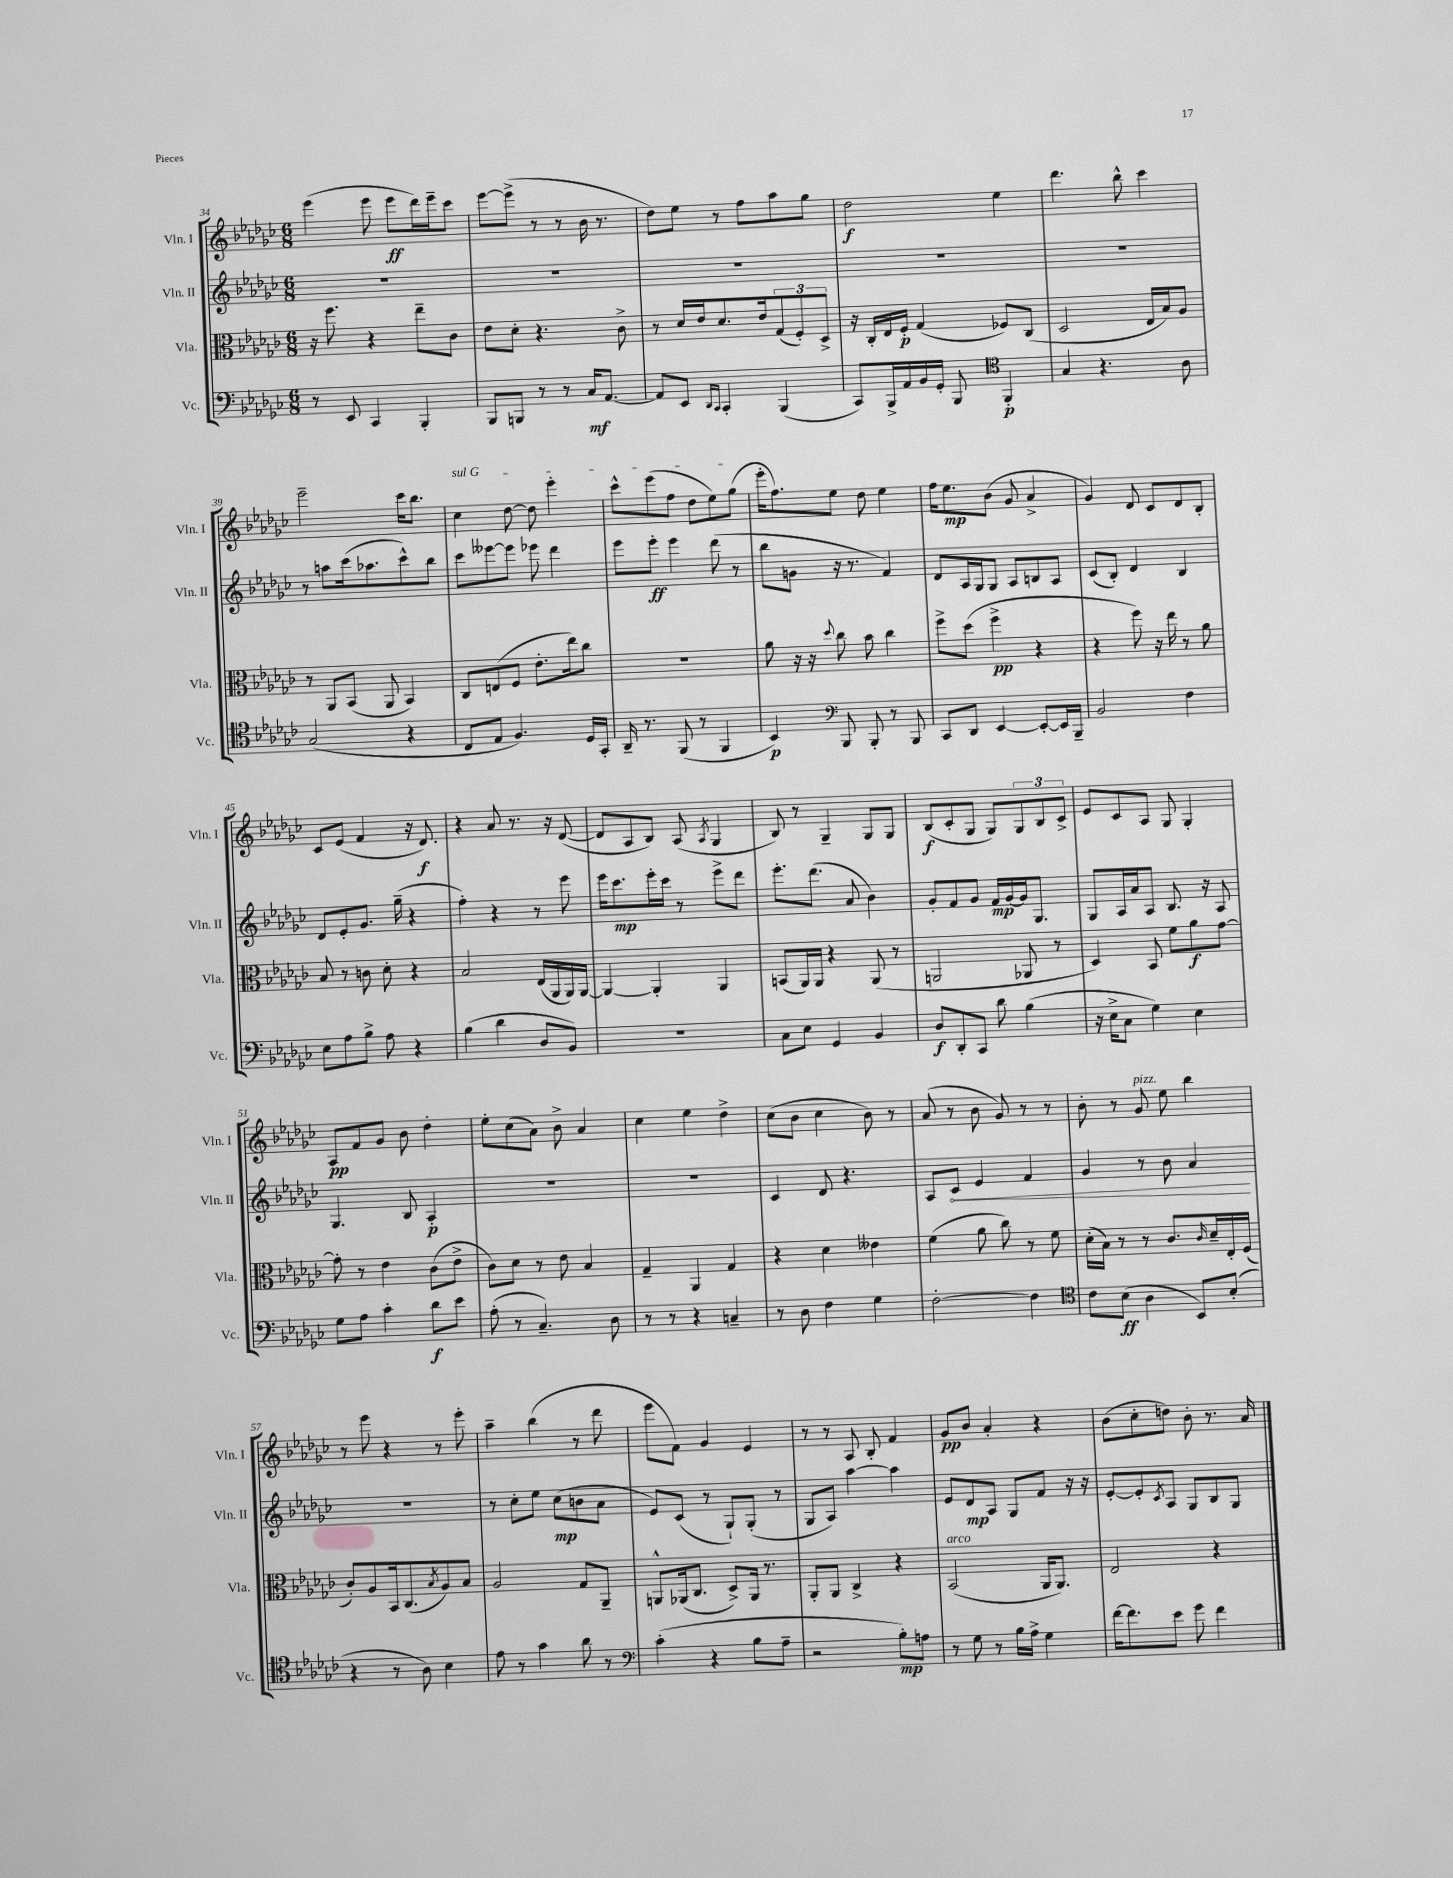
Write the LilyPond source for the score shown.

<<
\new StaffGroup <<
\new Staff = "s0" \with { instrumentName = "Vln. I" shortInstrumentName = "Vln. I" } {
    \clef treble \key ges \major \numericTimeSignature \time 6/8
    ees'''4( ees'''8 ees'''8\ff des'''16) ees'''16-- ces'''8 |
    ees'''8~ ees'''8->( r8 r8 bes'16 r8. |
    des''8) ees''8 r8 f''8 aes''8 ges''8 |
    des''2\f ees''4 |
    des'''4. bes''8-^ ces'''4 |
    ees'''2-- ces'''16 bes''8. |
    \once \override TextSpanner.bound-details.left.text = \markup { \italic "sul G" } ces''4\startTextSpan des''8~ des''8 ees'''4-. |
    ces'''8-^ ees'''8( f''8 des''8 ees''8) ges''8\stopTextSpan( |
    ees'''16-. f''8.) ees''8 des''8 ees''4 |
    f''16 ees''8.\mp bes'8( ges'8 aes'4-> |
    ges'4) des'8 ces'8 des'8 bes8-. |
    ces'8 ees'8( f'4 r16 des'8.\f) |
    r4 aes'8 r8. r16 des'8~( |
    des'8 aes8 bes8) aes8( \acciaccatura { aes8 } ges4 |
    bes8) r8 ges4-- ges8 ges8 |
    bes8\f( ces'8-. ges8 ges8) \tuplet 3/2 { ges8 bes8 ces'8-> } |
    ees'8 ces'8 aes8 ges8 ges4-. |
    aes8\pp f'8 ges'8 bes'8 des''4-. |
    ees''8-. ces''8( aes'8) bes'8-> aes'4 |
    ces''4 ees''4 des''4-> |
    ces''8( bes'8 ces''4 bes'8) r8 |
    aes'8( r8 bes'8 ges'8) r8 r8 |
    bes'8-. r8 ges'8^\markup { \italic "pizz." } ees''8 bes''4 |
    r8 ees'''8 r4 r8 ees'''8-. |
    aes''4-- bes''4( r8 des'''8 |
    ees'''8 f'8) ges'4 ees'4 |
    r8 r8 aes8 bes8-. f'4 |
    ges'8\pp bes'8 aes'4-. r4 |
    bes'8( ces''8-. d''8) bes'8-. r8. aes'16 \bar "|." |
}
\new Staff = "s1" \with { instrumentName = "Vln. II" shortInstrumentName = "Vln. II" } {
    \clef treble \key ges \major \numericTimeSignature \time 6/8
    R2. |
    R2. |
    R2. |
    R2. |
    R2. |
    r8 a''8 ces'''16( aes''8. ces'''8-^) bes''8 |
    ces'''8 eeses'''8~ eeses'''8 ees'''8 des'''4 |
    ees'''8 ees'''8-.\ff ees'''4 des'''8( r8 |
    bes''8 g'8 r16 r8. f'4) |
    des'8 aes16 ges16 ges8 aes8 b8 aes8 |
    ces'8( bes8-.) des'4 bes4 |
    des'8 ees'8-. ges'8. ges''16--( r4 |
    f''4-.) r4 r8 ees'''8 |
    ees'''16 ces'''8.\mp ees'''16-. ces'''16 r8 ees'''8-> des'''8 |
    ees'''8.-. des'''8.( aes'8 bes'4) |
    ges'8-. f'8 ges'8 f'16\mp ges'16~ ges'16 ges8. |
    ges8 aes16 aes'16 aes8 bes8. r16 aes8 |
    ges4. bes8 aes4-.\p |
    R2. |
    R2. |
    ces'4 des'8 r4. |
    aes8 \once \override Hairpin.circled-tip = ##t ces'8\< ees'4 f'4 |
    ges'4 r8 bes'8 aes'4\! |
    R2. |
    r8 ces''8-. ees''8 ces''8\mp( b'8 aes'8 |
    ees'8) ces'8( r8 ges8-!) ges8-.( r8 |
    ges8 aes8) aes''4~ aes''4 |
    ees'8 des'8\mp aes8 ges8 f'8 r16 r16 |
    ees'8~-. ees'8-. \acciaccatura { ces'8 } aes8 ges8 bes8 ges8 \bar "|." |
}
\new Staff = "s2" \with { instrumentName = "Vla." shortInstrumentName = "Vla." } {
    \clef alto \key ges \major \numericTimeSignature \time 6/8
    r16 f''8. r4 ees''8-- ces'8 |
    ees'8 des'8-. r4. ces'8-> |
    r8 des'16 ees'16 des'8. ees'16 \tuplet 3/2 { ges8( f8-.) des8-> } |
    r16 ces16-. ees16 f16-.\p ges4( fes8) ces8( |
    des2 ees16 bes16) aes8 |
    r8 aes,8 bes,8( aes,8 bes,4) |
    ces8 e8( f8 ees'8.-. ees''16) ces''8 |
    R2. |
    aes'8 r16 r16 \appoggiatura { des''8 } ces''8 bes'8 ces''4 |
    f''8-> des''8( f''4->\pp r4 |
    r4 f''8) r16 ees''16 r8 aes'8 |
    bes8 r8 c'8 des'8-. r4 |
    bes2 ees16( aes,16 aes,16) aes,16~ |
    aes,4~ aes,4-. aes,4 |
    b,8( aes,16) aes,16 r4 aes,8( r8 |
    a,2 aes,8 r8 |
    des4) bes,8 f'8 aes'8\f ges'8~ |
    ges'8-. r8 ees'4 ces'8( ees'8-> |
    ces'8) des'8 r8 ees'8 bes4 |
    ges4-- aes,4 ges4 |
    r4 des'4 eeses'4 |
    f'4( aes'8 ces''8) r8 f'8 |
    des'16-.( bes16) r8 r8 ces'8. \grace { ces'16 } des'16-- ees16-. f16( |
    ces'8-.) aes8 bes,16 ces8.( \acciaccatura { bes8 } aes8) bes8 |
    aes2 ges8 aes,8-- |
    a,8-^ aes,16( ces8. des8->) aes,16 r8. |
    aes,8-. aes,8 ces4-> r4 |
    bes,2^\markup { \italic "arco" }( aes,16 aes,8.) |
    ees2 r4 \bar "|." |
}
\new Staff = "s3" \with { instrumentName = "Vc." shortInstrumentName = "Vc." } {
    \clef bass \key ges \major \numericTimeSignature \time 6/8
    r8 ees,8 ces,4 bes,,4-. |
    bes,,8 b,,8 r8 r8 ces16\mf aes,8.~ |
    aes,8 ees,8 \grace { des,16 ces,16 } ces,4-. bes,,4( |
    ces,8) bes,,16-> aes,16 bes,16 ges,16-. bes,,8 \clef tenor f,4-.\p |
    ges4 r4. aes8 |
    ges2( r4 |
    ces8 ees8 f4.) des16 ges,16-. |
    aes,16-- r8. f,8( r8 f,4 |
    bes,4\p) \clef bass bes,,8 bes,,8-. r8 bes,,8 |
    ces,8 des,8 ees,4~ ees,8~-. ees,16 bes,,16-- |
    bes,2 f4 |
    ees8 aes8 bes8-> aes8 r4 |
    bes4( des'4 des8 bes,8) |
    R2. |
    ces8 ees8 ges,4 bes,4 |
    des8\f des,8-. ces,8 des'8 bes4( |
    r16 ees16-> ces8 ges4) ees4 |
    ges8 aes8 ces'4-. des'8\f ees'8 |
    aes8-.( r8 ces4.--) des8 |
    r8 r8 r4 c4-- |
    r8 des8 f4 ges4 |
    f2~-. f4 |
    \clef tenor ces'8 bes8\ff( aes4 bes,8) bes8-.( |
    r4 r8 aes8) bes4 |
    ees'8 r8 ges'4 aes'8 r8 |
    \clef bass ces'4-.( r4 bes8 aes8-- |
    r2 bes8-.\mp) a8 |
    r8 ges8 r8 bes16 aes16-> ges4 |
    f'16~ f'8. ees'8 ges'8 f'4 \bar "|." |
}
>>
>>
\layout { \context { \Score currentBarNumber = #34 } }
